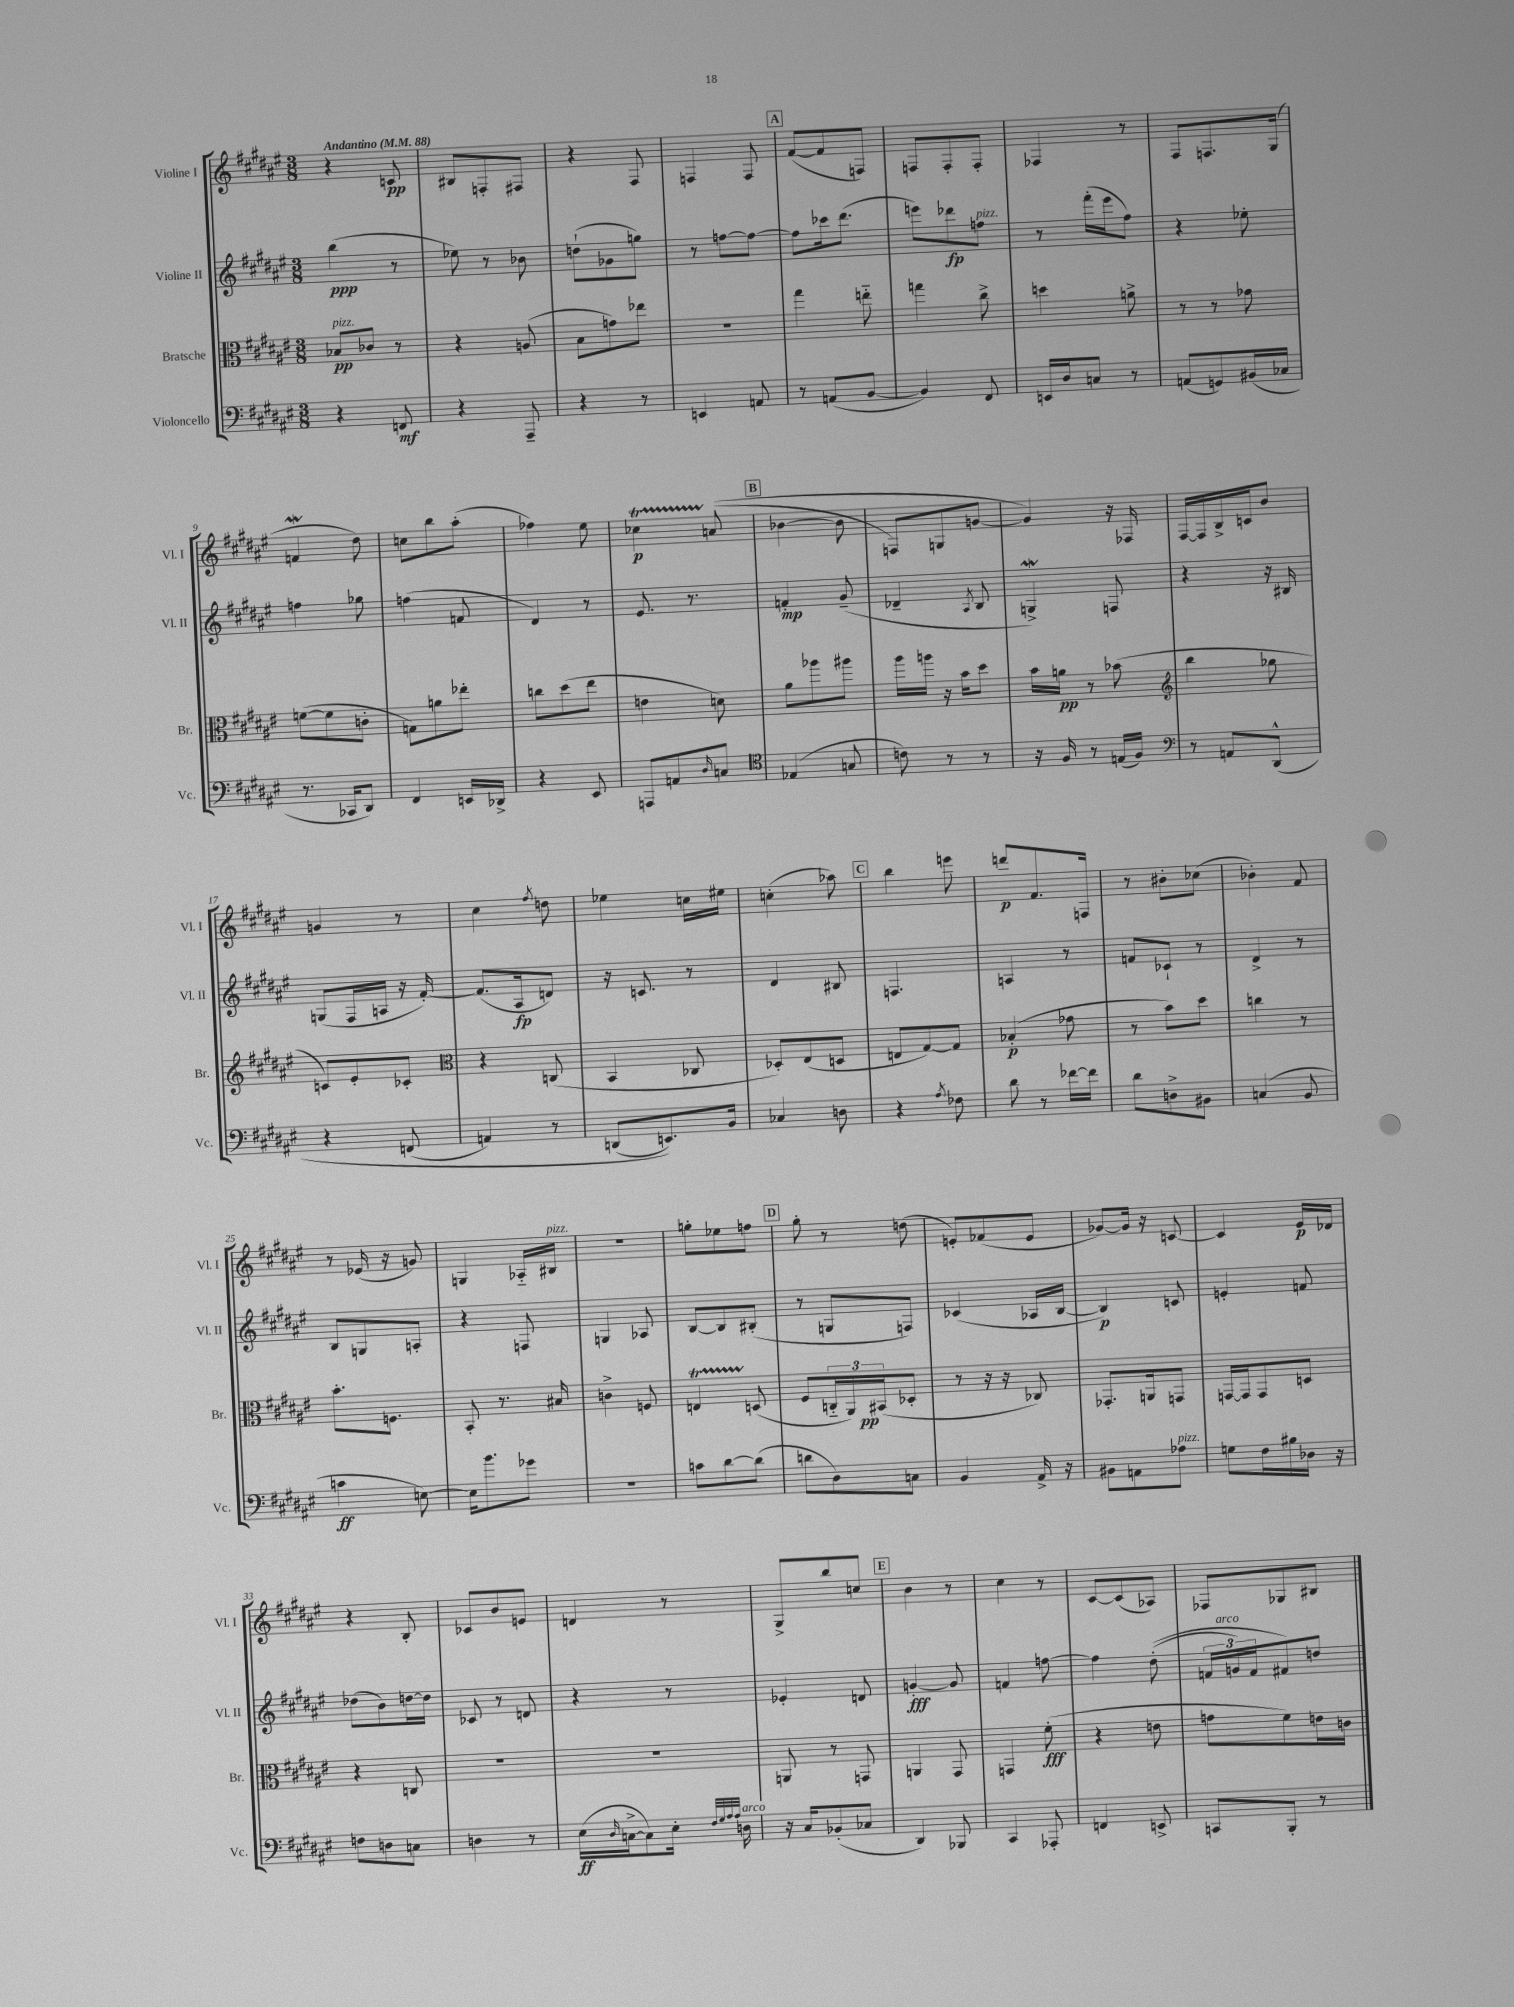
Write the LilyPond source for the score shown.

<<
\new StaffGroup <<
\new Staff = "s0" \with { instrumentName = "Violine I" shortInstrumentName = "Vl. I" } {
    \clef treble \key fis \major \numericTimeSignature \time 3/8 \tempo "Andantino" 4 = 88
    r4 c'8\pp |
    bis8 f8-. fis8 |
    r4 fis8 |
    f4 f8 |
    \mark \markup { \box "A" } fis'8~( fis'8 f8) |
    f8 f8-. f8-. |
    fes4 r8 |
    fis8 f8. gis16( |
    f'4\mordent dis''8) |
    c''8 b''8 ais''8-.( |
    fes''4) eis''8 |
    ces''4\startTrillSpan\p a'8\stopTrillSpan(\( |
    \mark \markup { \box "B" } bes'4~ bes'8 |
    f8) g8 g'8~ |
    g'4\) r16 fes16 |
    fis16~ fis16 b16-> c'16 b'8 |
    g'4 r8 |
    cis''4 \acciaccatura { fis''8 } d''8 |
    ees''4 c''16 eis''16 |
    c''4-.( aes''8) |
    \mark \markup { \box "C" } b''4 e'''8 |
    d'''8\p fis'8. f16 |
    r8 bis'8-. ces''8( |
    bes'4-.) fis'8 |
    r8 ees'16( r16 g'8) |
    g4 aes16-_ bis16^\markup { \italic "pizz." } |
    R4. |
    g''8-. ees''8 f''8 |
    \mark \markup { \box "D" } gis''8-. r8 d''8( |
    e'8-.) fes'8( e'8 |
    ges'8~) ges'16 r16 c'8~ |
    c'4 eis'16\p des'16 |
    r4 b8-. |
    ces'8 b'8 e'8 |
    d'4 r8 |
    gis8-> b''8 c''8 |
    \mark \markup { \box "E" } b'4 r8 |
    cis''4 r8 |
    cis'8~ cis'8( aes8) |
    fes8 ges8 bis8 \bar "|." |
}
\new Staff = "s1" \with { instrumentName = "Violine II" shortInstrumentName = "Vl. II" } {
    \clef treble \key fis \major \numericTimeSignature \time 3/8
    b''4\ppp( r8 |
    ees''8) r8 bes'8 |
    d''8-!( ges'8 g''8) |
    r8 f''8~ f''8~ |
    \mark \markup { \box "A" } f''8 ces'''16 dis'''8.( |
    e'''8) des'''8\fp f''8^\markup { \italic "pizz." } |
    r8 fis'''16-.( eis'''16 fis''8) |
    r4 ees''8-. |
    f''4 ges''8 |
    f''4( f'8 |
    dis'4) r8 |
    eis'8. r8. |
    \mark \markup { \box "B" } f'4-.\mp gis'8--( |
    des'4-- \acciaccatura { ais8 } b8 |
    g4->\mordent) f8 |
    r4 r16 bis16 |
    g8( fis16 a16 r16 fis'16~-.) |
    fis'8.( ais16\fp d'8) |
    r16 c'8. r8 |
    dis'4 bis8 |
    \mark \markup { \box "C" } f4. |
    a4 r8 |
    f'8 ces'8-! r8 |
    dis'4-> r8 |
    b8 g8 a8-. |
    r4 f8 |
    g4 aes8 |
    b8~ b8 bis8-.( |
    \mark \markup { \box "D" } r8 g8 f8) |
    ces'4( aes16 b16~ |
    b4\p) c'8 |
    e'4-. f'8 |
    des''8( b'8) d''16~ d''16 |
    ces'8 r8 d'8 |
    r4 r8 |
    ees'4-. d'8 |
    \mark \markup { \box "E" } g'4~-.\fff g'8 |
    f'4 f''8~ |
    f''4 dis''8-.(\( |
    \tuplet 3/2 { f'16 g'16^\markup { \italic "arco" }) f'16 } fis'8\) d''8 \bar "|." |
}
\new Staff = "s2" \with { instrumentName = "Bratsche" shortInstrumentName = "Br." } {
    \clef alto \key fis \major \numericTimeSignature \time 3/8
    bes8\pp^\markup { \italic "pizz." } ces'8 r8 |
    r4 a8( |
    b8 g'8) ees''8 |
    R4. |
    \mark \markup { \box "A" } gis''4 e''8-_ |
    g''4 cis''8-> |
    d''4 a'8-> |
    r8 r8 ges'8 |
    f'8~( f'8 c'8-. |
    g8) a'8 ees''8-. |
    c''8 dis''8( eis''8 |
    e'4 d'8) |
    \mark \markup { \box "B" } ais'8 aes''8 ais''8 |
    ais''16 a''16 r16 b'16 dis''8 |
    b'16 a'16\pp r8 bes'8( |
    \clef treble b''4 ges''8 |
    c'8) eis'8-. ces'8-. |
    \clef alto r4 c8( |
    b,4 ces8 |
    des8-.) eis8( d8 |
    \mark \markup { \box "C" } e8 gis8~) gis8 |
    bes4-.\p( ges'8 |
    r8 b'8) dis''8 |
    c''4 r8 |
    b'8.-. f8. |
    b,8-. r8. bis16 |
    c'4-> f8 |
    e4\startTrillSpan d8\stopTrillSpan( |
    \mark \markup { \box "D" } fis8 \tuplet 3/2 { c16-_ ais,16) bis,16\pp( } des8-. |
    r8 r16 r16 ces8) |
    ges,8.-. a,16 g,8 |
    g,16~ g,16 g,8 d8 |
    r4 c8 |
    R4. |
    R4. |
    a,8 r8 g,8 |
    \mark \markup { \box "E" } a,4 gis,8 |
    g,4 fis'8-.\fff( |
    r4 e'8 |
    g'8 fis'8) e'16 c'16 \bar "|." |
}
\new Staff = "s3" \with { instrumentName = "Violoncello" shortInstrumentName = "Vc." } {
    \clef bass \key fis \major \numericTimeSignature \time 3/8
    r4 f,8\mf |
    r4 ais,,8-- |
    r4 r8 |
    e,4 a,8 |
    \mark \markup { \box "A" } r8 a,8( b,8~ |
    b,4) fis,8 |
    e,16 dis16 c8 r8 |
    a,8( g,8) bis,16( ces16 |
    r8. ces,16 dis,8) |
    fis,4 e,16 des,16-> |
    r4 eis,8 |
    a,,8 a,8 \grace { dis16 } c8 |
    \mark \markup { \box "B" } \clef tenor ees4( g8 |
    c'8) r8 r8 |
    r16 fis16 r8 e16( fis16) |
    \clef bass r8 a,8 dis,8-^\( |
    r4 f,8( |
    a,4) r8 |
    d,8( e,8.)\) b,16 |
    ces4 d8 |
    \mark \markup { \box "C" } r4 \acciaccatura { ais8 } fes8 |
    dis'8 r8 fes'16~ fes'16 |
    dis'8 d8-> bis,8 |
    c4( b,8 |
    c'4\ff e8~) |
    e16 b'8. ges'8 |
    R4. |
    c'8 dis'8~ dis'8( |
    \mark \markup { \box "D" } d'8 dis8) c8 |
    b,4 ais,16-> r16 |
    bis,8 a,8 aes8^\markup { \italic "pizz." } |
    g8 fis16 bis16 des16 r16 |
    f8 d8 c8 |
    d4 r8 |
    eis16\ff( \grace { dis16 } c16~-> c8) eis16-. \grace { fis32 gis32 ais32 ais32 } d16^\markup { \italic "arco" } |
    r16 cis16 bes,8-.( ces8 |
    \mark \markup { \box "E" } dis,4) bes,,8 |
    cis,4 aes,,8-. |
    f,4 e,8-> |
    c,8 b,,8-. r8 \bar "|." |
}
>>
>>
